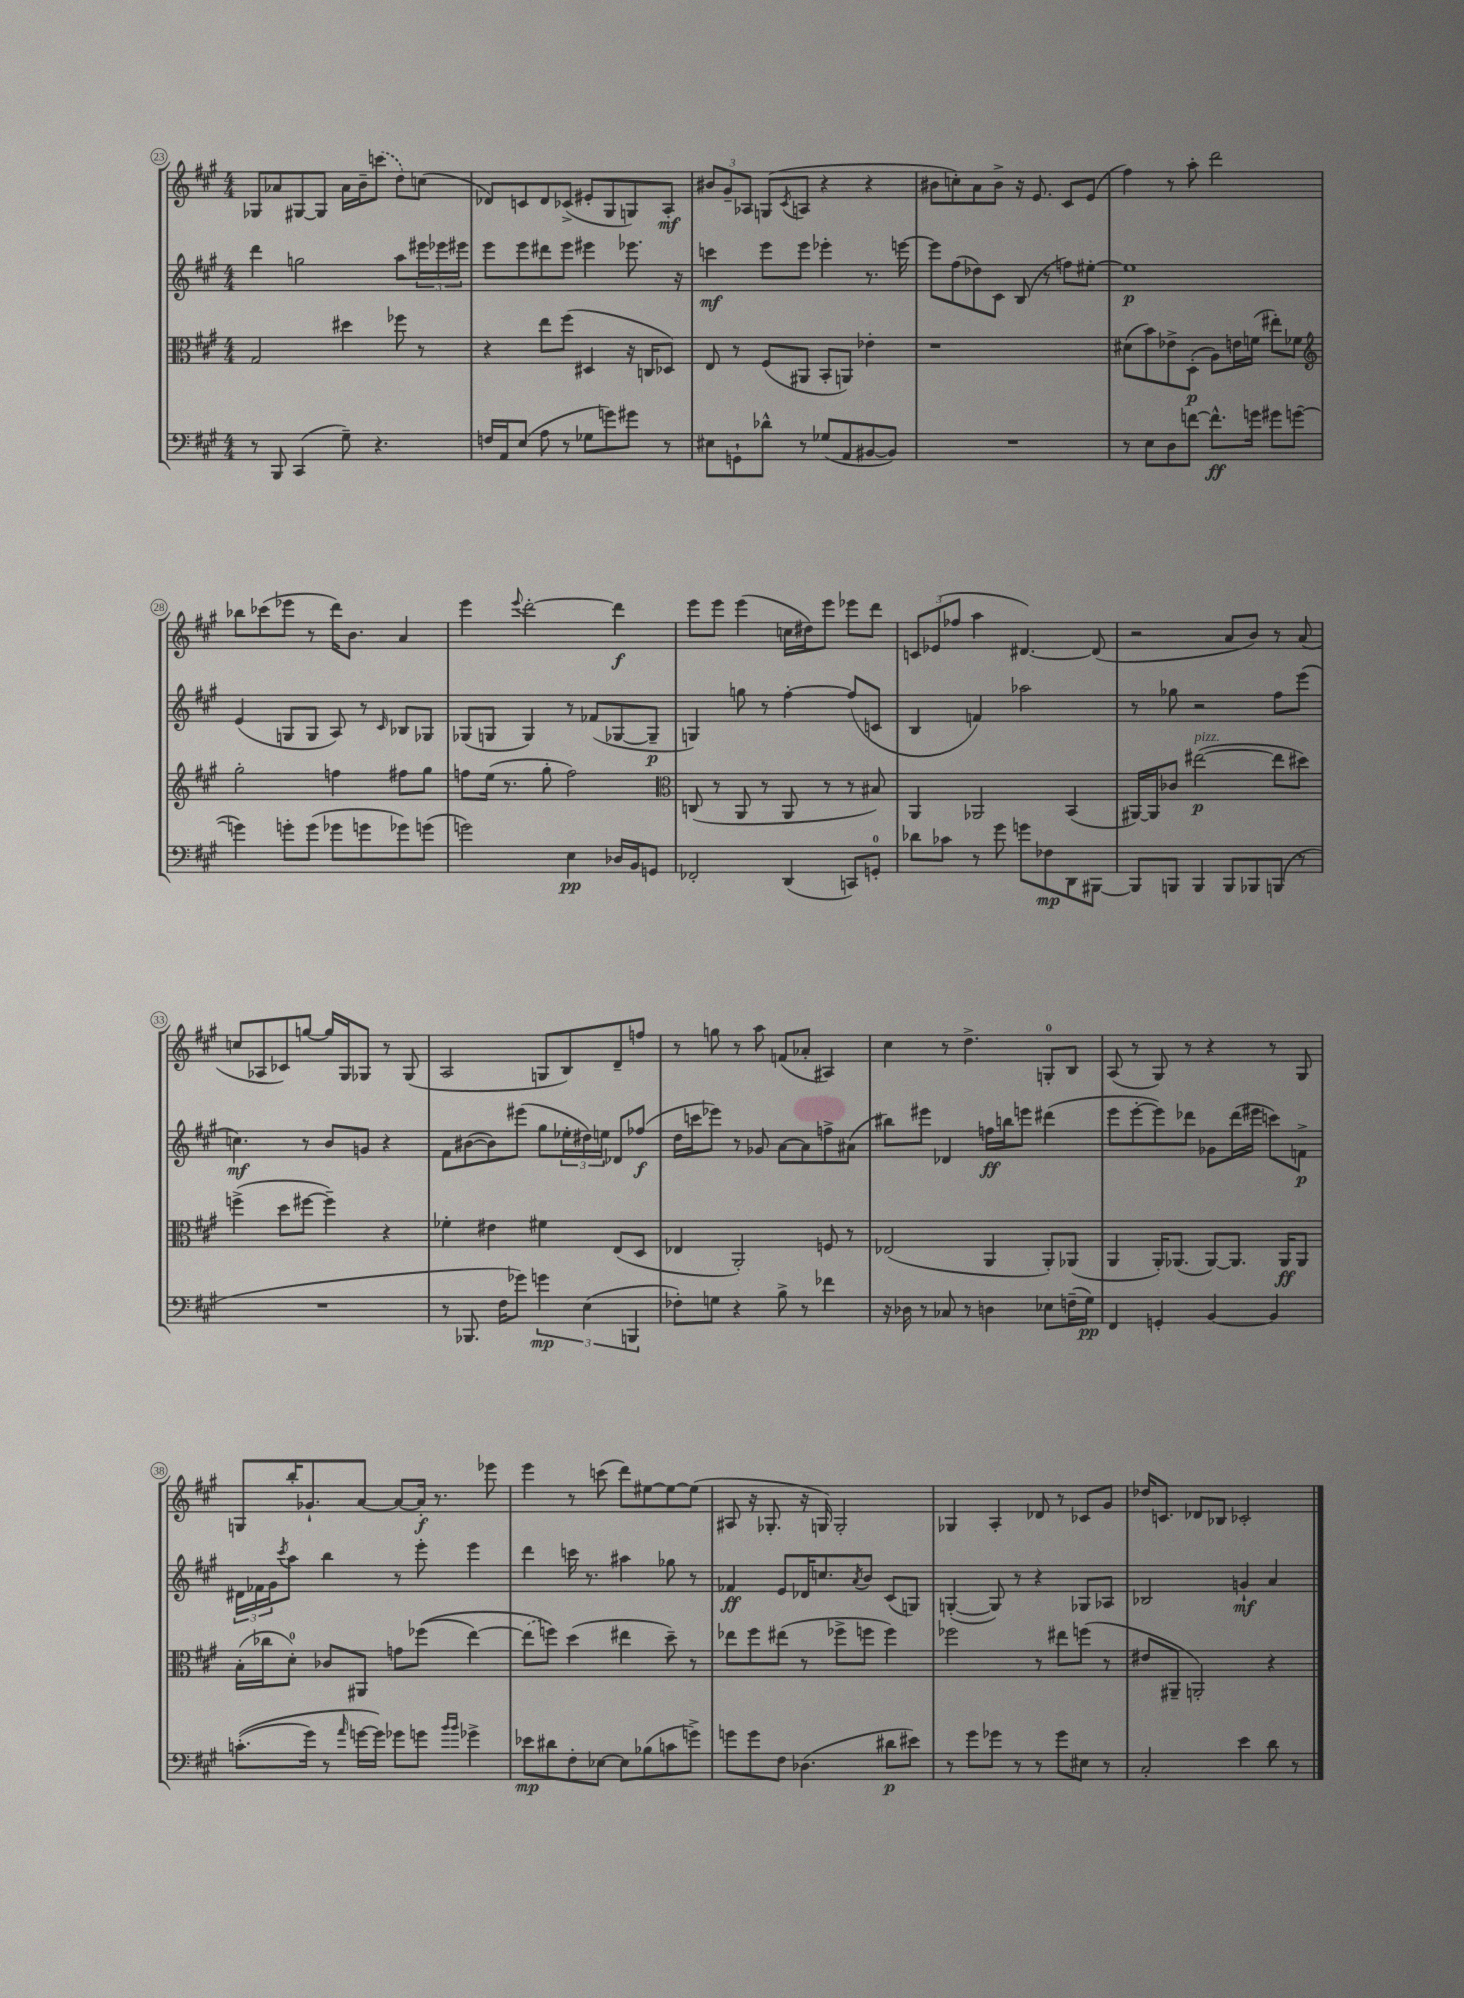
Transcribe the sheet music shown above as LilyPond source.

<<
\new StaffGroup <<
\new Staff = "s0" {
    \clef treble \key a \major \numericTimeSignature \time 4/4
    ges8 aes'8 gis8~ gis8 aes'16 b'16-- \once \slurDashed c'''8( d''8) c''8( |
    des'8) c'8 des'8 ces'8->( eis'8-. gis8 g8) a8-.\mf |
    \tuplet 3/2 { bis'8 gis'8-- aes8 } g8( \acciaccatura { cis'8 } a8 r4 r4 |
    bis'8 c''8-.) a'8 bis'8-> r16 e'8. cis'8 e'8( |
    fis''4) r8 a''8-. d'''2 |
    bes''8 ces'''8( ees'''8 r8 d'''16) b'8. a'4 |
    e'''4 \appoggiatura { e'''8 } d'''2~-. d'''4\f |
    e'''8 e'''8 e'''4( c''16 dis''16) e'''8 ees'''8 d'''8 |
    \tuplet 3/2 { c'8 ees'8( fes''8 } a''4 dis'4.~) dis'8( |
    r2 a'8 b'8) r8 a'8( |
    c''8 aes8 ces'8) g''8~ g''16 gis16 ges8 r8 ges8( |
    a2 g8 b8) d'8-- f''8 |
    r8 g''8 r8 a''8 f'8( aes'8-. ais4) |
    cis''4 r8 d''4.-> g8-0-. b8 |
    a8( r8 gis8) r8 r4 r8 gis8 |
    g8 b''16-. ges'8.-! a'8~ a'8~ a'16-.\f r8. ees'''8 |
    e'''4 r8 c'''8( d'''8) eis''8~ eis''8~ eis''8( |
    ais8 r16 ges8.-. r16 g16) g2-. |
    ges4 a4-. des'8 r8 ces'8 gis'8 |
    des''16 c'8. des'8 bes8 ces'2-. \bar "|." |
}
\new Staff = "s1" {
    \clef treble \key a \major \numericTimeSignature \time 4/4
    d'''4 g''2 a''8 \tuplet 3/2 { eis'''16 ees'''16 eis'''16 } |
    e'''8 e'''8 dis'''8 e'''8 eis'''4 ees'''8. r16 |
    c'''4\mf e'''8 e'''8 ees'''4-. r8. e'''16~ |
    e'''8 fis''8( des''8) cis'8 b8( r8 f''8) eis''8~-. |
    eis''1\p |
    e'4( g8 g8 a8) r8 \grace { cis'16 } bes8 ges8 |
    ges8( g8 g4) r8 fes'8( ges8~ ges8--\p |
    g4) g''8 r8 fis''4~-. fis''8( c'8 |
    b4 f'4) aes''2 |
    r8 ges''8 r2 fis''8 e'''8( |
    c''4.\mf) r8 b'8 g'8 r4 |
    fis'8 bis'8~( bis'8) eis'''8( gis''8 \tuplet 3/2 { ees''16-. dis''16) e''16 } des'8 fes''8\f( |
    d''16 c'''16 ees'''8) r8 ges'8 a'8~ a'8 f''8-> ais'8( |
    bis''8) eis'''8 des'4 f''16\ff b''16 e'''8 dis'''4( |
    e'''8 e'''8~-. e'''8) des'''8 ges'8 des'''16( eis'''16 c'''8) f'8->\p |
    \tuplet 3/2 { dis'16 fes'16 gis'16 } \acciaccatura { cis'''8 } a''8 b''4 r8 e'''8-. e'''4 |
    d'''4 c'''16 r8. ais''4 ges''8 r8 |
    fes'4\ff e'8 des'16 c''8. \acciaccatura { a'8 } b'8 cis'8( g8) |
    g4~-.( g8) r8 r4 ges8 aes8 |
    bes2 g'4-!\mf a'4 \bar "|." |
}
\new Staff = "s2" {
    \clef alto \key a \major \numericTimeSignature \time 4/4
    gis2 dis''4 fes''8 r8 |
    r4 e''8 fis''8( dis4 r16 c16 des8) |
    e8 r8 fis8( ais,8 b,8-. a,8) ees'4-. |
    r1 |
    dis'8( b'8) ees'8-> d8-.\p( a8) e'16 f'16( eis''8-.) fes'8 |
    \clef treble gis''2-. f''4 fis''8 gis''8 |
    f''8 e''16( r8. gis''8-. f''2) |
    \clef alto c8( r8 a,8 r8 a,8 r8 r8 bis8) |
    a,4 aes,2 b,4( |
    ais,16~) ais,16 ces'8 eis''2~\p^\markup { \italic "pizz." }( eis''8 dis''8) |
    f''4->( d''8 fis''8~ fis''4--) r4 |
    fes'4-. eis'4 fis'4 e8( d8 |
    ees4 a,2-.) f8 r8 |
    ees2( a,4 a,8-.) aes,8( |
    a,4 a,16-.) aes,8.( aes,8~) aes,8. aes,16\ff aes,8 |
    b16-.( ces''16 d'8-0-.) ces'8 ais,8 g'8 fes''8(\( e''4~) |
    \once \slurDashed e''8( f''8)\) d''4( eis''4 d''8--) r8 |
    ees''8 fis''8 eis''8( r8 fes''8-> f''8 f''4) |
    fes''2 r8 eis''8 f''8( r8 |
    eis'8 ais,8-- a,2-.) r4 \bar "|." |
}
\new Staff = "s3" {
    \clef bass \key a \major \numericTimeSignature \time 4/4
    r8 b,,8 cis,4( gis8--) r4. |
    f16 a,16 e8( a8 r8 ges8 g'8) gis'8 r8 |
    eis8 g,8-! des'8-^ r8 ges8( a,8 bis,8~ bis,8) |
    R1 |
    r8 e8 d8 f'8~ f'8.-^\ff g'16 gis'8 g'8~( |
    g'4) g'8-. g'8( ges'8 g'8 ges'8) g'8( |
    g'2) e4\pp des16 b,16 g,8 |
    fes,2-. d,4( c,8) g,8-0-. |
    des'8 ces'8 r8 gis'8 g'8 fes8\mp d,8 bis,,8~ |
    bis,,8 b,,8 b,,4 b,,8 bes,,8 b,,8( r8 |
    R1 |
    r8 bes,,8. fis16 ges'8) \tuplet 3/2 { g'4\mp e4( b,,4 } |
    fes8-.) g8 r4 b8-> r8 fes'4 |
    r16 des16 r8 ces8 r8 d4 ees8 f16--( gis16\pp) |
    fis,4 g,4-. b,4~ b,4 |
    c'8.-.(\( gis'16) r8 \grace { a'16 } g'16~ g'16\) ges'8 g'8 \grace { b'16 b'16 } ges'4-> |
    ees'8\mp dis'8 fis8-. ees8~ ees8 bes8( c'8 g'8->) |
    g'8 g'8 fis8 des4.( dis'8\p eis'8) |
    r8 gis'8 ges'8 r8 r8 ges'8 eis8 r8 |
    cis2-. e'4 d'8 r8 \bar "|." |
}
>>
>>
\layout { \context { \Score currentBarNumber = #23 \override BarNumber.stencil = #(make-stencil-circler 0.1 0.3 ly:text-interface::print) } }
